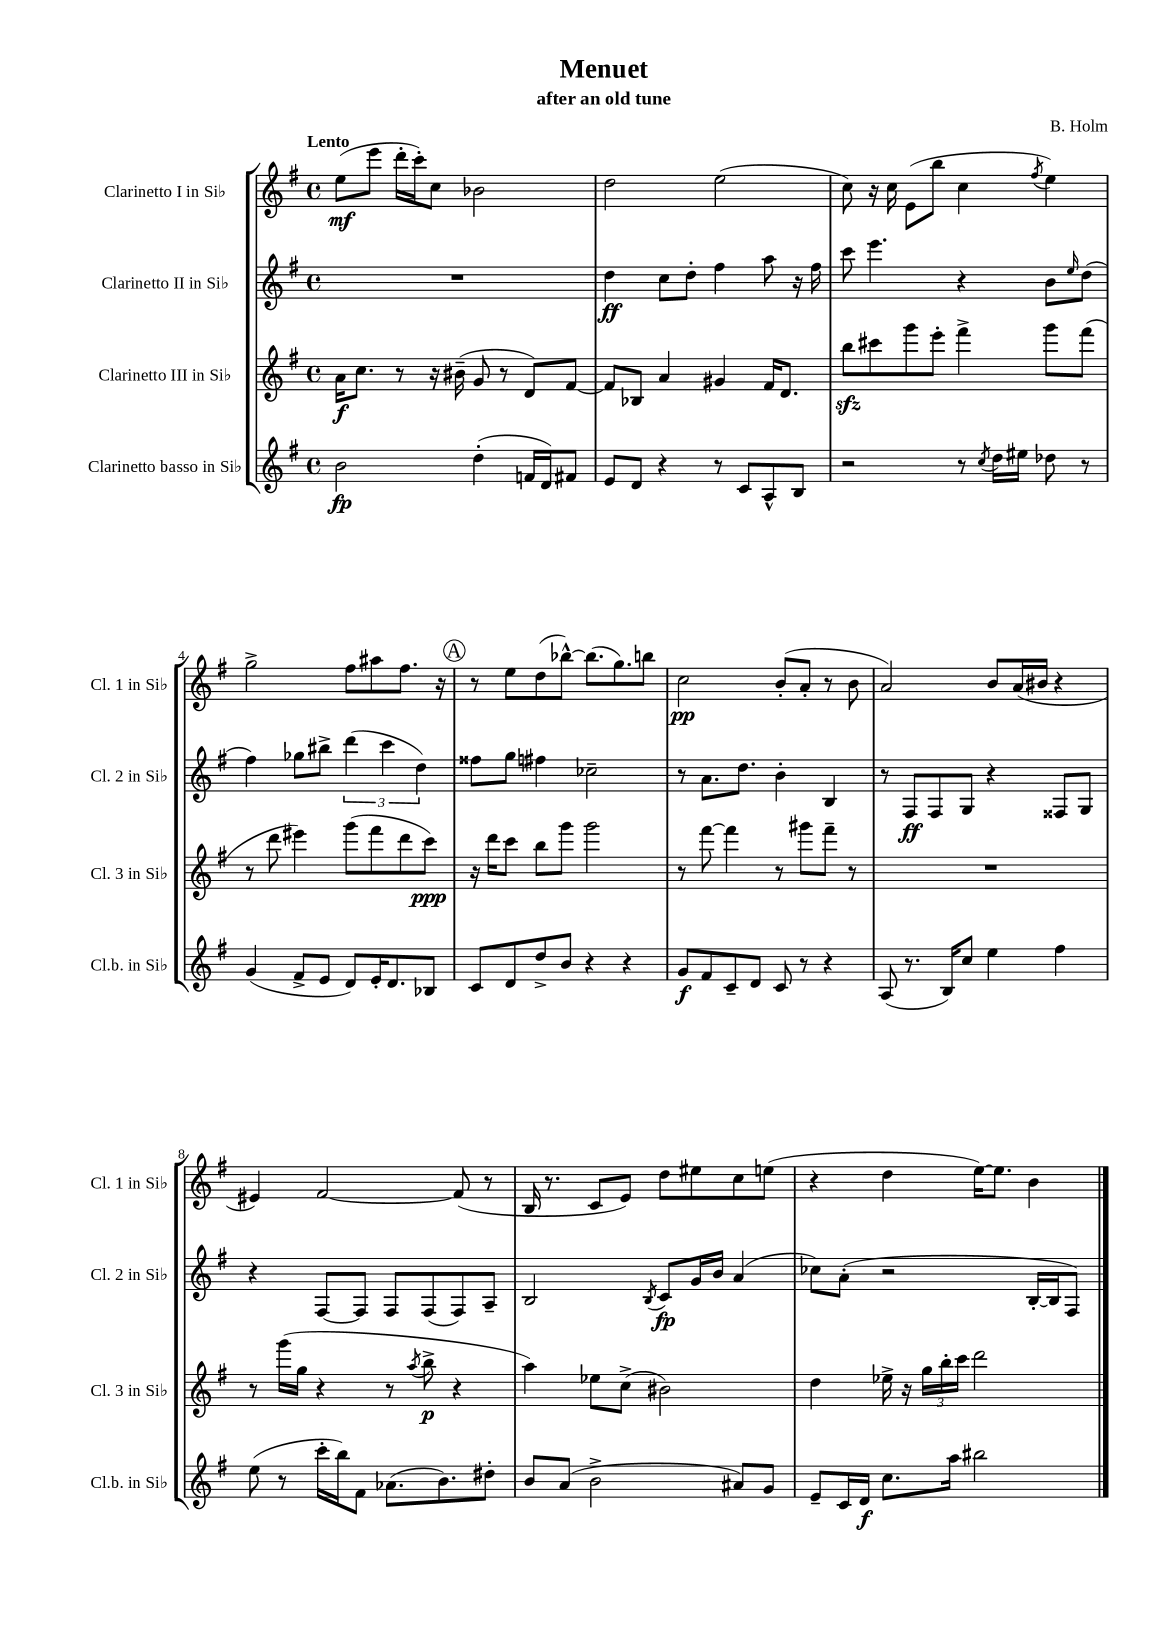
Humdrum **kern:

**kern	**kern	**kern	**kern
*staff4	*staff3	*staff2	*staff1
*clefG2	*clefG2	*clefG2	*clefG2
*k[f#]	*k[f#]	*k[f#]	*k[f#]
*M4/4	*M4/4	*M4/4	*M4/4
*met(c)	*met(c)	*met(c)	*met(c)
2b\	16a\LK	1r	(8ee\L
.	8.cc\J	.	.
.	.	.	8eee\J
.	8r	.	16ddd'\LL
.	.	.	16ccc'\J)
.	16r	.	8cc\J
.	(16b#~\	.	.
(4dd'\	8g/	.	2b-\
.	8r	.	.
16f/LL	8d/L)	.	.
16d/J)	.	.	.
8f#/J	[8f#/J	.	.
=	=	=	=
8e/L	8f#/]L	4dd\	2dd\
8d/J	8B-/J	.	.
4r	4a/	8cc\L	.
.	.	8dd'\J	.
8r	4g#/	4ff#\	(2ee\
8c/L	.	.	.
8A^^/	16f#/LK	8aa\	.
.	8.d/J	.	.
8B/J	.	16r	.
.	.	16ff#\	.
=	=	=	=
2r	8bb\L	8ccc\	8cc\)
.	8ccc#\	4.eee\	16r
.	.	.	16cc\
.	8ggg\	.	(8e\L
.	8eee'\J	.	8bb\J
8r	4fff#^\	4r	4cc\
8qcc/	.	.	.
16dd\LL	.	.	.
16ee#\JJ	.	.	.
.	.	.	8qff#/
8dd-\	8ggg\L	8b\L	4ee\)
.	.	16qqee/	.
8r	(8fff#\J	(8dd\J	.
=	=	=	=
(4g/	8r	4ff#\)	2gg^\
.	8ddd\	.	.
8f#^/L	4eee#\)	8gg-\L	.
8e/J	.	8bb#^\J	.
8d/L)	(8ggg\L	(6ddd\	8ff#\L
16e'/K	8fff#\	.	8aa#\
.	.	6ccc\	.
8.d/	.	.	.
.	8ddd\	.	8.ff#\J
.	.	6dd\)	.
8B-/J	8ccc\J)	.	.
.	.	.	16r
=	=	=	=
8c/L	16r	8ff##\L	8r
.	16ddd\LK	.	.
8d/	8ccc\J	8gg\J	8ee\L
8dd^/	8bb\L	4ff#\	(8dd\
8b/J	8ggg\J	.	[8bb-^^\J)
4r	2ggg\	2cc-~\	(8.bb-\]L
.	.	.	8.gg\)
4r	.	.	.
.	.	.	8bb\J
=	=	=	=
8g/L	8r	8r	2cc\
8f#/	[8fff#\	8.a\L	.
8c~/	4fff#\]	.	.
.	.	8.dd\J	.
8d/J	.	.	.
8c/	8r	4b'\	(8b'/L
8r	8ggg#\L	.	8a'/J
4r	8fff#~\J	4B/	8r
.	8r	.	8b\
=	=	=	=
(8A/	1r	8r	2a/)
8.r	.	8F#/L	.
.	.	8F#/	.
16B/LK)	.	.	.
8cc/J	.	8G/J	.
4ee\	.	4r	8b/L
.	.	.	(16a/L
.	.	.	16b#/JJ
4ff#\	.	8F##/L	4r
.	.	8G/J	.
=	=	=	=
(8ee\	8r	4r	4e#/)
8r	(16ggg\LL	.	.
.	16gg\JJ	.	.
16ccc'\LL	4r	[8F#/L	[2f#/
16bb\J)	.	.	.
8f#\J	.	8F#/]J	.
(8.a-\L	8r	8F#/L	.
.	8qaa/	.	.
.	8bb^\	(8F#/	.
8.b\)	.	.	.
.	4r	8F#/)	(8f#/]
8dd#'\J	.	8A~/J	8r
=	=	=	=
8b/L	4aa\)	2B/	16B/
.	.	.	8.r
(8a/J	.	.	.
2b^\	8ee-\L	.	8c/L
.	(8cc^\J	.	8e/J)
.	.	8qB/	.
.	2b#\)	8c/L	8dd\L
.	.	16g/L	8ee#\
.	.	16b/JJ	.
8a#/L)	.	(4a/	8cc\
8g/J	.	.	(8ee\J
=	=	=	=
8e~/L	4dd\	8cc-\L)	4r
16c/L	.	(8a'\J	.
16d/JJ	.	.	.
8.cc\L	16ee-^\	2r	4dd\
.	16r	.	.
.	24gg\LL	.	.
.	24bb'\	.	.
16aa\Jk	.	.	.
.	24ccc\JJ	.	.
2bb#\	2ddd\	.	[16ee\LK)
.	.	.	8.ee\]J
.	.	[16B'/LL	4b\
.	.	16B/]J	.
.	.	8F#/J)	.
==	==	==	==
*-	*-	*-	*-
